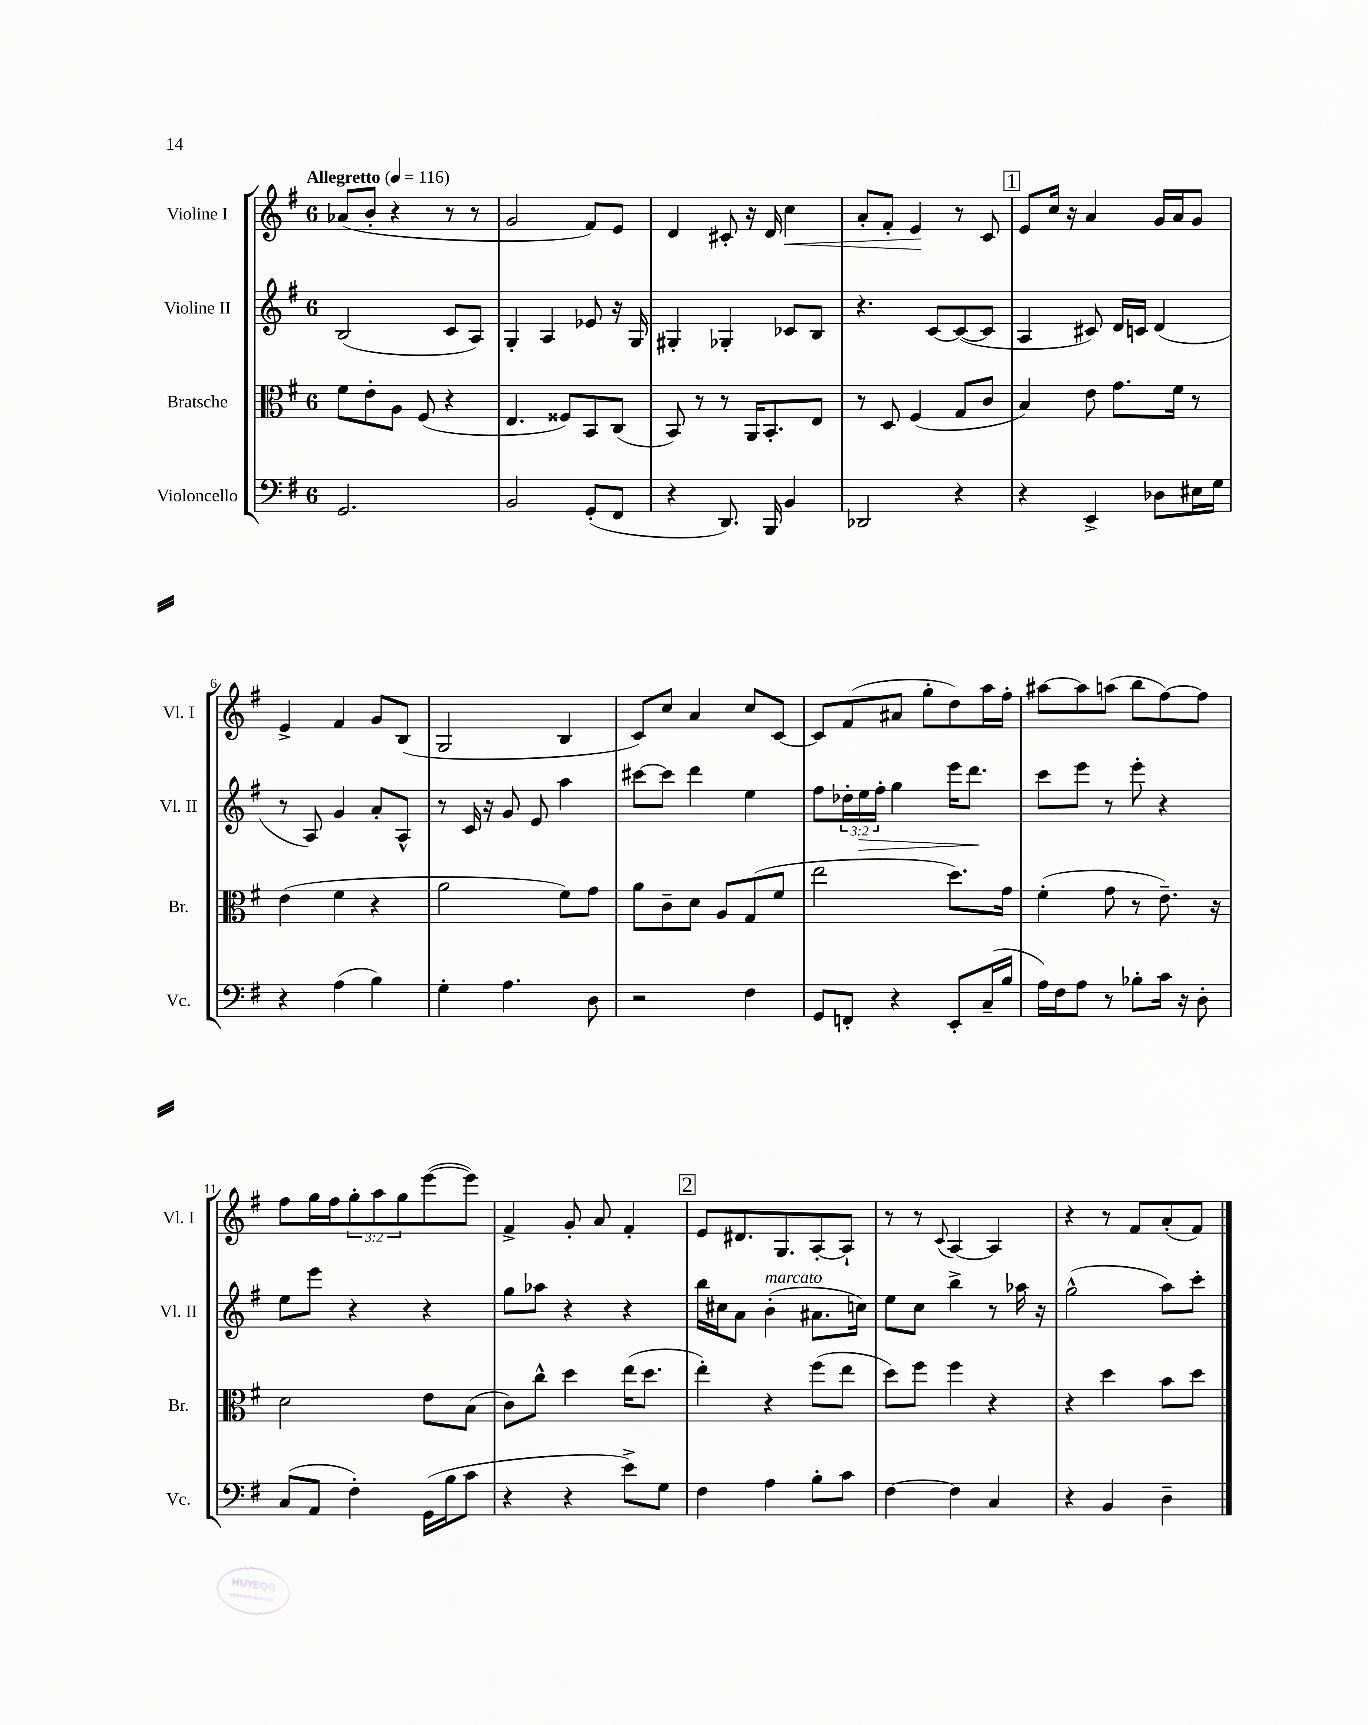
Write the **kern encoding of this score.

**kern	**kern	**kern	**kern
*staff4	*staff3	*staff2	*staff1
*clefF4	*clefC3	*clefG2	*clefG2
*k[f#]	*k[f#]	*k[f#]	*k[f#]
*M6/8	*M6/8	*M6/8	*M6/8
*MM116	*MM116	*MM116	*MM116
2.GG	8f#	(2B	(8a-
.	8e'	.	8b'
.	8A	.	4r
.	(8F#	.	.
.	4r	8c	8r
.	.	8A)	8r
=	=	=	=
2BB	4.E	4G'	2g
.	.	4A	.
.	8F##)	.	.
(8GG'	8BB	8e-	8f#)
8FF#	(8C	16r	8e
.	.	16G	.
=	=	=	=
4r	8BB)	4G#'	4d
.	8r	.	.
8.DD)	8r	4G-'	8c#'
.	16AA	.	16r
16BBB	8.BB'	.	16d
4BB	.	8c-	4cc
.	8E	8B	.
=	=	=	=
2DD-	8r	4.r	8a'
.	8D	.	8f#'
.	(4F#	.	4e
.	.	[8c	.
4r	8G	(8c_	8r
.	8c	8c]	8c
=	=	=	=
4r	4B)	4A	8e
.	.	.	16cc
.	.	.	16r
4EE^	8e	8c#)	4a
.	8.g	16d	.
.	.	16c	.
8D-	.	(4d	16g
.	16f#	.	16a
16E#	8r	.	8g
16G	.	.	.
=	=	=	=
4r	(4e	8r	4e^
.	.	8A)	.
(4A	4f#	4g	4f#
4B)	4r	8a'	8g
.	.	8A^^	(8B
=	=	=	=
4G'	2a	8r	2G
.	.	16c	.
.	.	16r	.
4.A	.	8g	.
.	.	8e	.
.	8f#)	4aa	4B
8D	8g	.	.
=	=	=	=
2r	8a	[8ccc#	8c)
.	8c~	8ccc#]	8cc
.	8d	4ddd	4a
.	8A	.	.
4F#	(8G	4ee	8cc
.	8f#	.	[8c
=	=	=	=
8GG	2ee	8ff#	8c]
8FF'	.	24dd-'	(8f#
.	.	24ee	.
.	.	24ff#'	.
4r	.	4gg	8a#
.	.	.	8gg'
8EE'	8.dd)	16eee	8dd)
.	.	8.ddd	.
(16C~	.	.	16aa
16B	16g	.	16ff#'
=	=	=	=
16A)	(4f#'	8ccc	[8aa#
16F#	.	.	.
8A	.	8eee	8aa#]
8r	8g	8r	(8aa
8B-'	8r	8eee'	8bb
16c	8.e~)	4r	[8ff#)
16r	.	.	.
8D'	.	.	8ff#]
.	16r	.	.
=	=	=	=
(8C	2d	8ee	8ff#
8AA	.	8eee	16gg
.	.	.	16ff#
4F#')	.	4r	12gg'
.	.	.	12aa
.	.	.	12gg
(16GG	8e	4r	([8eee
16B	.	.	.
8c	(8B	.	8eee])
=	=	=	=
4r	8c)	8gg	4f#^
.	8cc^^	8aa-	.
4r	4dd	4r	8g'
.	.	.	8a
8e^)	(16ee	4r	4f#'
.	8.dd	.	.
8G	.	.	.
=	=	=	=
4F#	4ee')	16bb	8e
.	.	16cc#	.
.	.	8a	8.d#
4A	4r	(4b'	.
.	.	.	8.G
8B'	(8ff#	8.a#	[8A'
8c	8ee	.	8A`]
.	.	16cc)	.
=	=	=	=
[4F#	8dd)	8ee	8r
.	8ff#	8cc	8r
.	.	.	8qqc
4F#]	4ff#	4bb^	[4A
4C	4r	8r	4A]
.	.	16aa-	.
.	.	16r	.
=	=	=	=
4r	4r	(2gg^^	4r
4BB	4dd	.	8r
.	.	.	8f#
4D~	8b	8aa)	(8a'
.	8dd	8ccc'	8f#)
==	==	==	==
*-	*-	*-	*-
